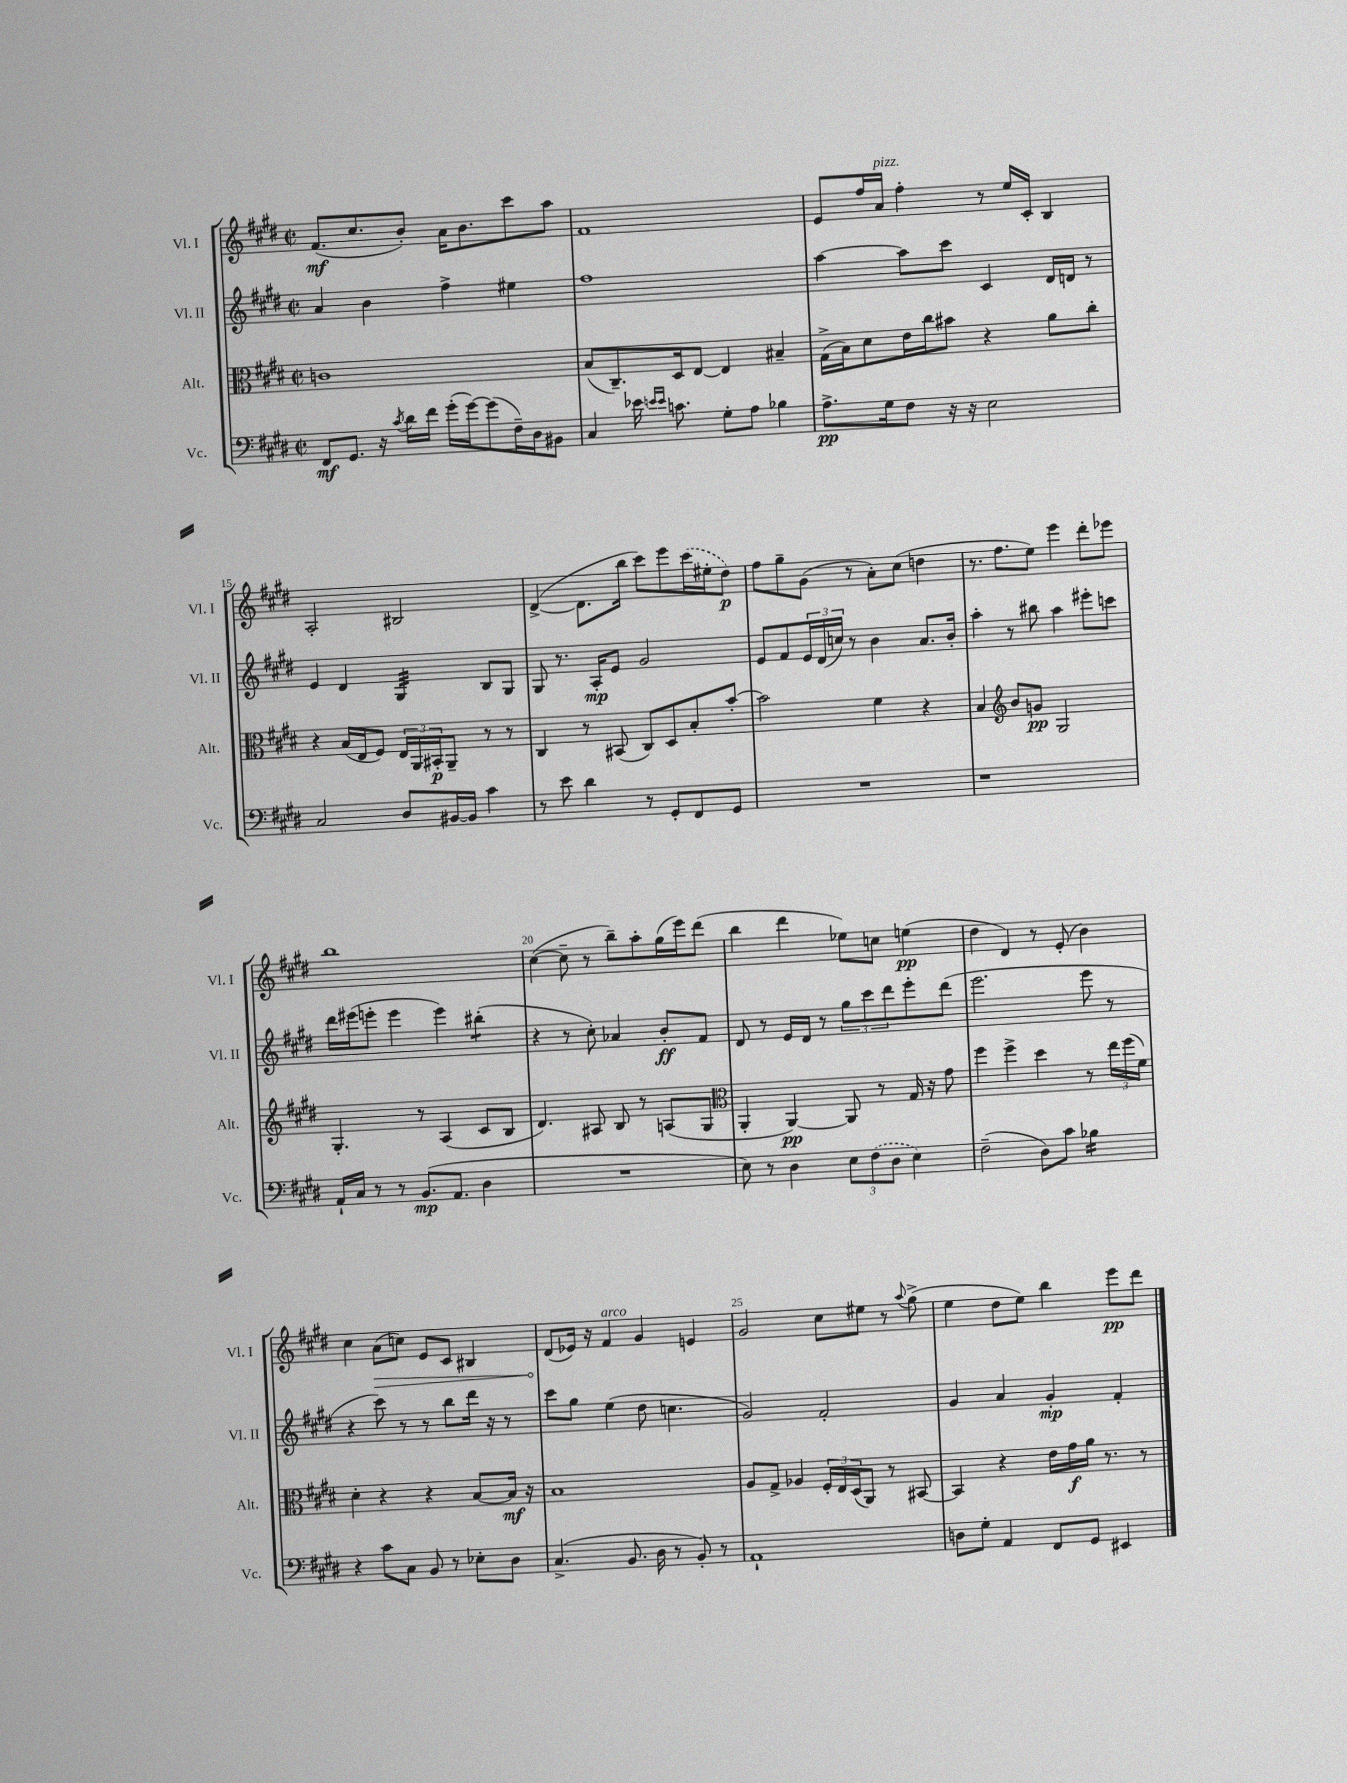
<<
\new StaffGroup <<
\new Staff = "s0" \with { instrumentName = "Vl. I" shortInstrumentName = "Vl. I" } {
    \clef treble \key e \major \defaultTimeSignature \time 2/2
    fis'8.\mf( cis''8. b'8-.) a'16 b'8. cis'''8 a''8 |
    fis'1 |
    e'8 fis''16 a'16^\markup { \italic "pizz." } fis''4-. r8 e''16 cis'16-. b4 |
    a2-. bis2 |
    dis'4~->( dis'8. b''16 cis'''8) e'''8 \once \slurDashed cis'''16( eis''16-. dis''8\p) |
    fis''8 gis''8-- gis'8( r8 a'8-.) cis''8( d''4 |
    r8. fis''8. e''8) e'''4 dis'''8-. ees'''8 |
    b''1 |
    cis''4~( cis''8-- r8 b''8--) a''8-. gis''16( e'''16) dis'''8( |
    b''4 dis'''4 ees''8) c''8 e''4\pp( |
    dis''4 dis'4) r8 e'8-.( b'4) |
    cis''4 \once \override Hairpin.circled-tip = ##t a'8\>( c''8) e'8 cis'8 bis4 |
    dis'8\!( ees'16) r16 fis'4^\markup { \italic "arco" } gis'4 e'4 |
    gis'2 cis''8 eis''8 r8 \appoggiatura { a''8 } gis''8->( |
    e''4 dis''8 e''8) b''4 e'''8\pp dis'''8 \bar "|." |
}
\new Staff = "s1" \with { instrumentName = "Vl. II" shortInstrumentName = "Vl. II" } {
    \clef treble \key e \major \defaultTimeSignature \time 2/2
    a'4 b'4 fis''4-> eis''4 |
    fis''1 |
    a''4~ a''8 cis'''8 cis'4 dis'16 d'16 r8 |
    e'4 dis'4 gis4:32 b8 gis8 |
    gis8 r8. a16-.\mp e'8 gis'2 |
    e'8 fis'8 \tuplet 3/2 { e'16 dis'16( c''16) } r8 b'4 a'8. b'16-. |
    a''4-. r8 bis''8 a''4 eis'''8-. c'''8 |
    dis'''16 eis'''16( e'''8-. e'''4 e'''4) bis''4:8-.( |
    r4 r8 cis''8-.) aes'4 b'8-.\ff fis'8 |
    dis'8 r8 e'16 dis'16 r8 \tuplet 3/2 { gis''8 cis'''8 dis'''8 } e'''8-. dis'''8( |
    e'''2. e'''8 r8 |
    r4 cis'''8) r8 r8 b''8 dis'''16 r16 r8 |
    cis'''8 gis''8 e''4( dis''8 c''4. |
    gis'2) fis'2-. |
    gis'4 a'4 gis'4-.\mp fis'4-. \bar "|." |
}
\new Staff = "s2" \with { instrumentName = "Alt." shortInstrumentName = "Alt." } {
    \clef alto \key e \major \defaultTimeSignature \time 2/2
    c'1 |
    b8( cis8.--) dis16 e8~ e4 bis4-- |
    gis16->( b16) dis'8 e'16 cis''16 bis'8 r4 a'8 cis''8-. |
    r4 b16( e16 fis8) \tuplet 3/2 { e16 a,16 bis,16-.\p } a,8-- r8 r8 |
    cis4 r8 bis,8( cis8) dis8 b8-. b'8~-. |
    b'2 fis'4 r4 |
    b4 \clef treble b'8 g'8\pp gis2 |
    gis4.-. r8 a4( cis'8 b8 |
    dis'4.) ais8 b8 r8 a8( gis8 |
    \clef alto a,4-. a,4~\pp) a,8 r8 gis16 r16 gis'8 |
    fis''4 fis''4-> dis''4 r8 \tuplet 3/2 { e''16 fis''16( fis'16) } |
    dis'4-. r4 r4 b8~ b16\mf r16 |
    b1 |
    a8 gis8-> aes4 \tuplet 3/2 { fis16-. e16 dis16( } a,8) r8 bis,8~ |
    bis,4 r4 e'16 gis'16\f a'16 r8. r8 \bar "|." |
}
\new Staff = "s3" \with { instrumentName = "Vc." shortInstrumentName = "Vc." } {
    \clef bass \key e \major \defaultTimeSignature \time 2/2
    fis,8\mf gis,8. r16 \acciaccatura { cis'8 } dis'16 fis'16 gis'16-.( gis'16~) gis'8( fis16--) dis16 bis,8 |
    cis4 ees'16 \grace { e'16 e'16 } c'8. gis8-. a8 bes4 |
    a8.->\pp gis16 fis8 r16 r16 e2 |
    cis2 dis8 bis,16~ bis,16 cis'4 |
    r8 e'8 dis'4 r8 gis,8-. fis,8 gis,8 |
    R1 |
    r1 |
    a,16-! cis16 r8 r8 b,8.\mp( a,8. dis4 |
    R1 |
    e8) r8 dis4 \tuplet 3/2 { e8 \once \slurDashed fis8( dis8 } e4) |
    fis2--( dis8) cis'8 bes4:16 |
    r4 cis'8 cis8 b,8 r8 ees8-. dis8 |
    cis4.->( b,8. dis16 r8 b,8-.) r8 |
    a,1-! |
    d8 gis8-. a,4 fis,8 gis,8 eis,4 \bar "|." |
}
>>
>>
\layout { \context { \Score currentBarNumber = #12 \override BarNumber.break-visibility = ##(#f #t #t) barNumberVisibility = #(every-nth-bar-number-visible 5) } }
